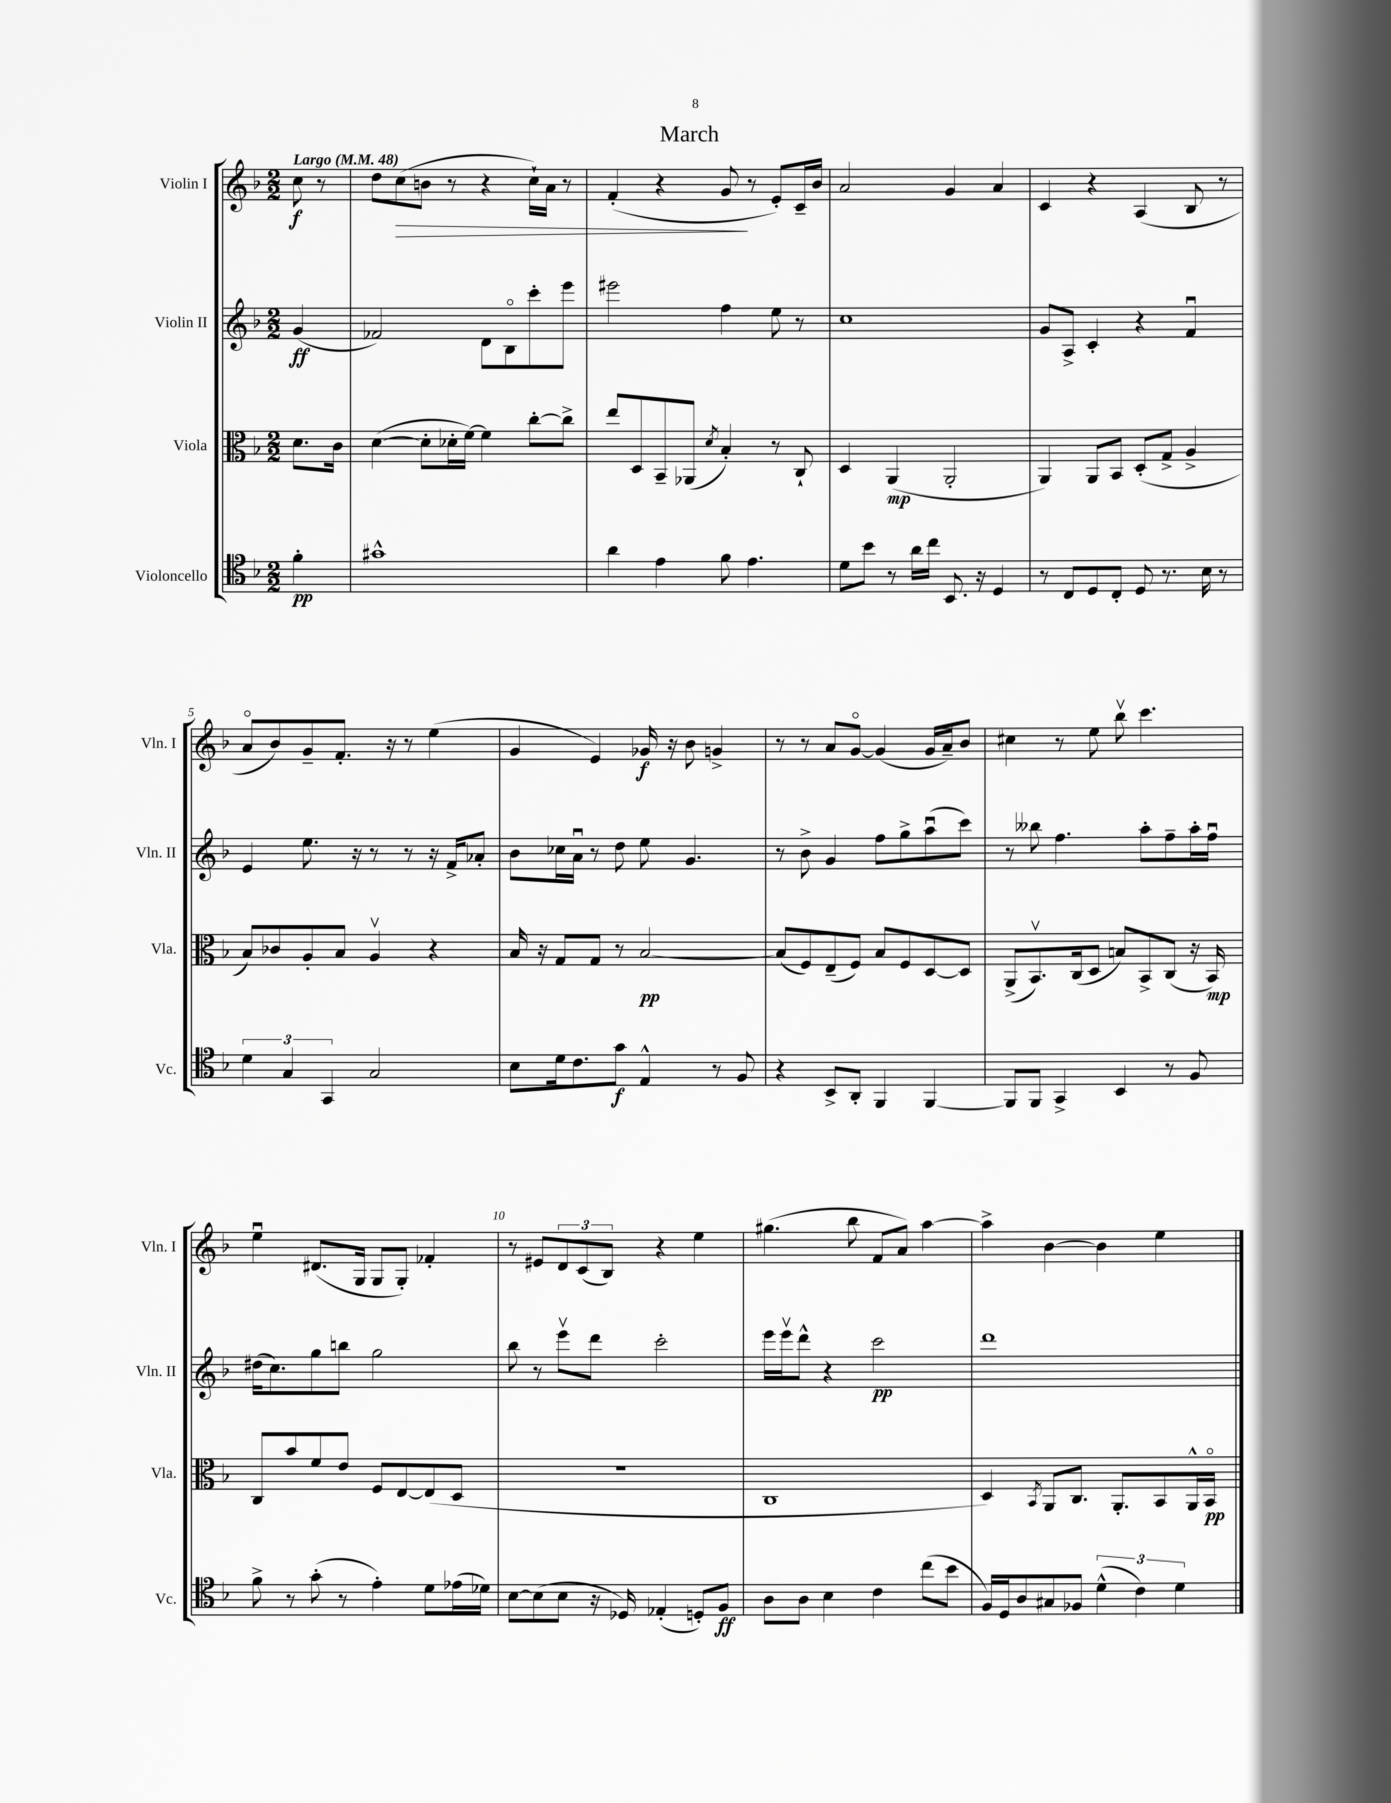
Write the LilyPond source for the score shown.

\header { title = "March" }
<<
\new StaffGroup <<
\new Staff = "s0" \with { instrumentName = "Violin I" shortInstrumentName = "Vln. I" } {
    \clef treble \key f \major \numericTimeSignature \time 2/2 \partial 4 \tempo "Largo" 4 = 48
    c''8\f r8 |
    d''8 c''8\>( b'8 r8 r4 c''16-!) a'16 r8 |
    f'4-.( r4 g'8\! r8 e'8-.) c'16-- bes'16 |
    a'2 g'4 a'4 |
    c'4 r4 a4( bes8 r8 |
    a'8\flageolet bes'8) g'8-- f'8.-. r16 r8 e''4( |
    g'4 e'4) ges'16\f r16 bes'8 g'4-> |
    r8 r8 a'8 g'8~\flageolet g'4( g'16 a'16--) bes'8 |
    cis''4 r8 e''8 bes''8\upbow c'''4. |
    e''4\downbow dis'8.( g16 g8 g8-.) fes'4-. |
    r8 eis'8 \tuplet 3/2 { d'8 c'8( bes8) } r4 e''4 |
    gis''4.( bes''8 f'8 a'8) a''4~ |
    a''4-> bes'4~ bes'4 e''4 \bar "|." |
}
\new Staff = "s1" \with { instrumentName = "Violin II" shortInstrumentName = "Vln. II" } {
    \clef treble \key f \major \numericTimeSignature \time 2/2 \partial 4
    g'4\ff( |
    fes'2) d'8 bes8\flageolet c'''8-. e'''8 |
    eis'''2 f''4 e''8 r8 |
    c''1 |
    g'8 a8-> c'4-. r4 f'4\downbow |
    e'4 e''8. r16 r8 r8 r16 f'16-> aes'8-. |
    bes'8 ces''16 a'16\downbow r8 d''8 e''8 g'4. |
    r8 bes'8-> g'4 f''8 g''8-> a''8\downbow( c'''8) |
    r8 beses''8 f''4. a''8-. f''8-- a''16-. f''16\downbow |
    dis''16( c''8.) g''8 b''8 g''2 |
    bes''8 r8 e'''8\upbow d'''8 c'''2-. |
    e'''16 e'''16\upbow d'''8-^ r4 c'''2\pp |
    d'''1 \bar "|." |
}
\new Staff = "s2" \with { instrumentName = "Viola" shortInstrumentName = "Vla." } {
    \clef alto \key f \major \numericTimeSignature \time 2/2 \partial 4
    d'8. c'16 |
    d'4~( d'8-. des'16-. f'16~) f'4 c''8~-. c''8-> |
    e''8 d8 bes,8-- aes,8( \acciaccatura { d'8 } bes4-.) r8 c8-! |
    d4 a,4\mp( a,2-. |
    a,4) a,8 bes,8 d8-.( g8-> a4-> |
    bes8) ces'8 a8-. bes8 a4\upbow r4 |
    bes16 r16 g8 g8 r8 bes2~\pp |
    bes8( f8) e8--( f8) bes8 f8 d8~ d8 |
    a,8->( bes,8.\upbow) c16( d8 b8) bes,8-> c8( r16 bes,16\mp) |
    c8 bes'8 f'8 e'8 f8 e8~ e8( d8 |
    R1 |
    c1 |
    d4) \acciaccatura { bes,8 } a,8 c8. a,8.-. bes,8 a,16-^ bes,16\flageolet\pp \bar "|." |
}
\new Staff = "s3" \with { instrumentName = "Violoncello" shortInstrumentName = "Vc." } {
    \clef tenor \key f \major \numericTimeSignature \time 2/2 \partial 4
    f'4-.\pp |
    gis'1-^ |
    a'4 e'4 f'8 e'4. |
    d'8 bes'8 r8 a'16 c''16 bes,8. r16 d4 |
    r8 c8 d8 c8-. d8 r8. bes16 r8 |
    \tuplet 3/2 { d'4 g4 g,4 } g2 |
    bes8 d'16 c'8. g'8\f e4-^ r8 f8 |
    r4 bes,8-> a,8-. f,4 f,4~ |
    f,8 f,8 g,4-> bes,4 r8 f8 |
    f'8-> r8 g'8-.( r8 e'4-.) d'8 ees'16( des'16) |
    bes8~ bes8( bes8 r16 des16) ees4-.( d8-.) f8\ff |
    a8 a8 bes4 c'4 c''8( bes'8 |
    f16) d16 a8 gis8 fes8 \tuplet 3/2 { d'4-^( c'4) d'4 } \bar "|." |
}
>>
>>
\layout { \context { \Score \override BarNumber.break-visibility = ##(#f #t #t) barNumberVisibility = #(every-nth-bar-number-visible 5) } }
